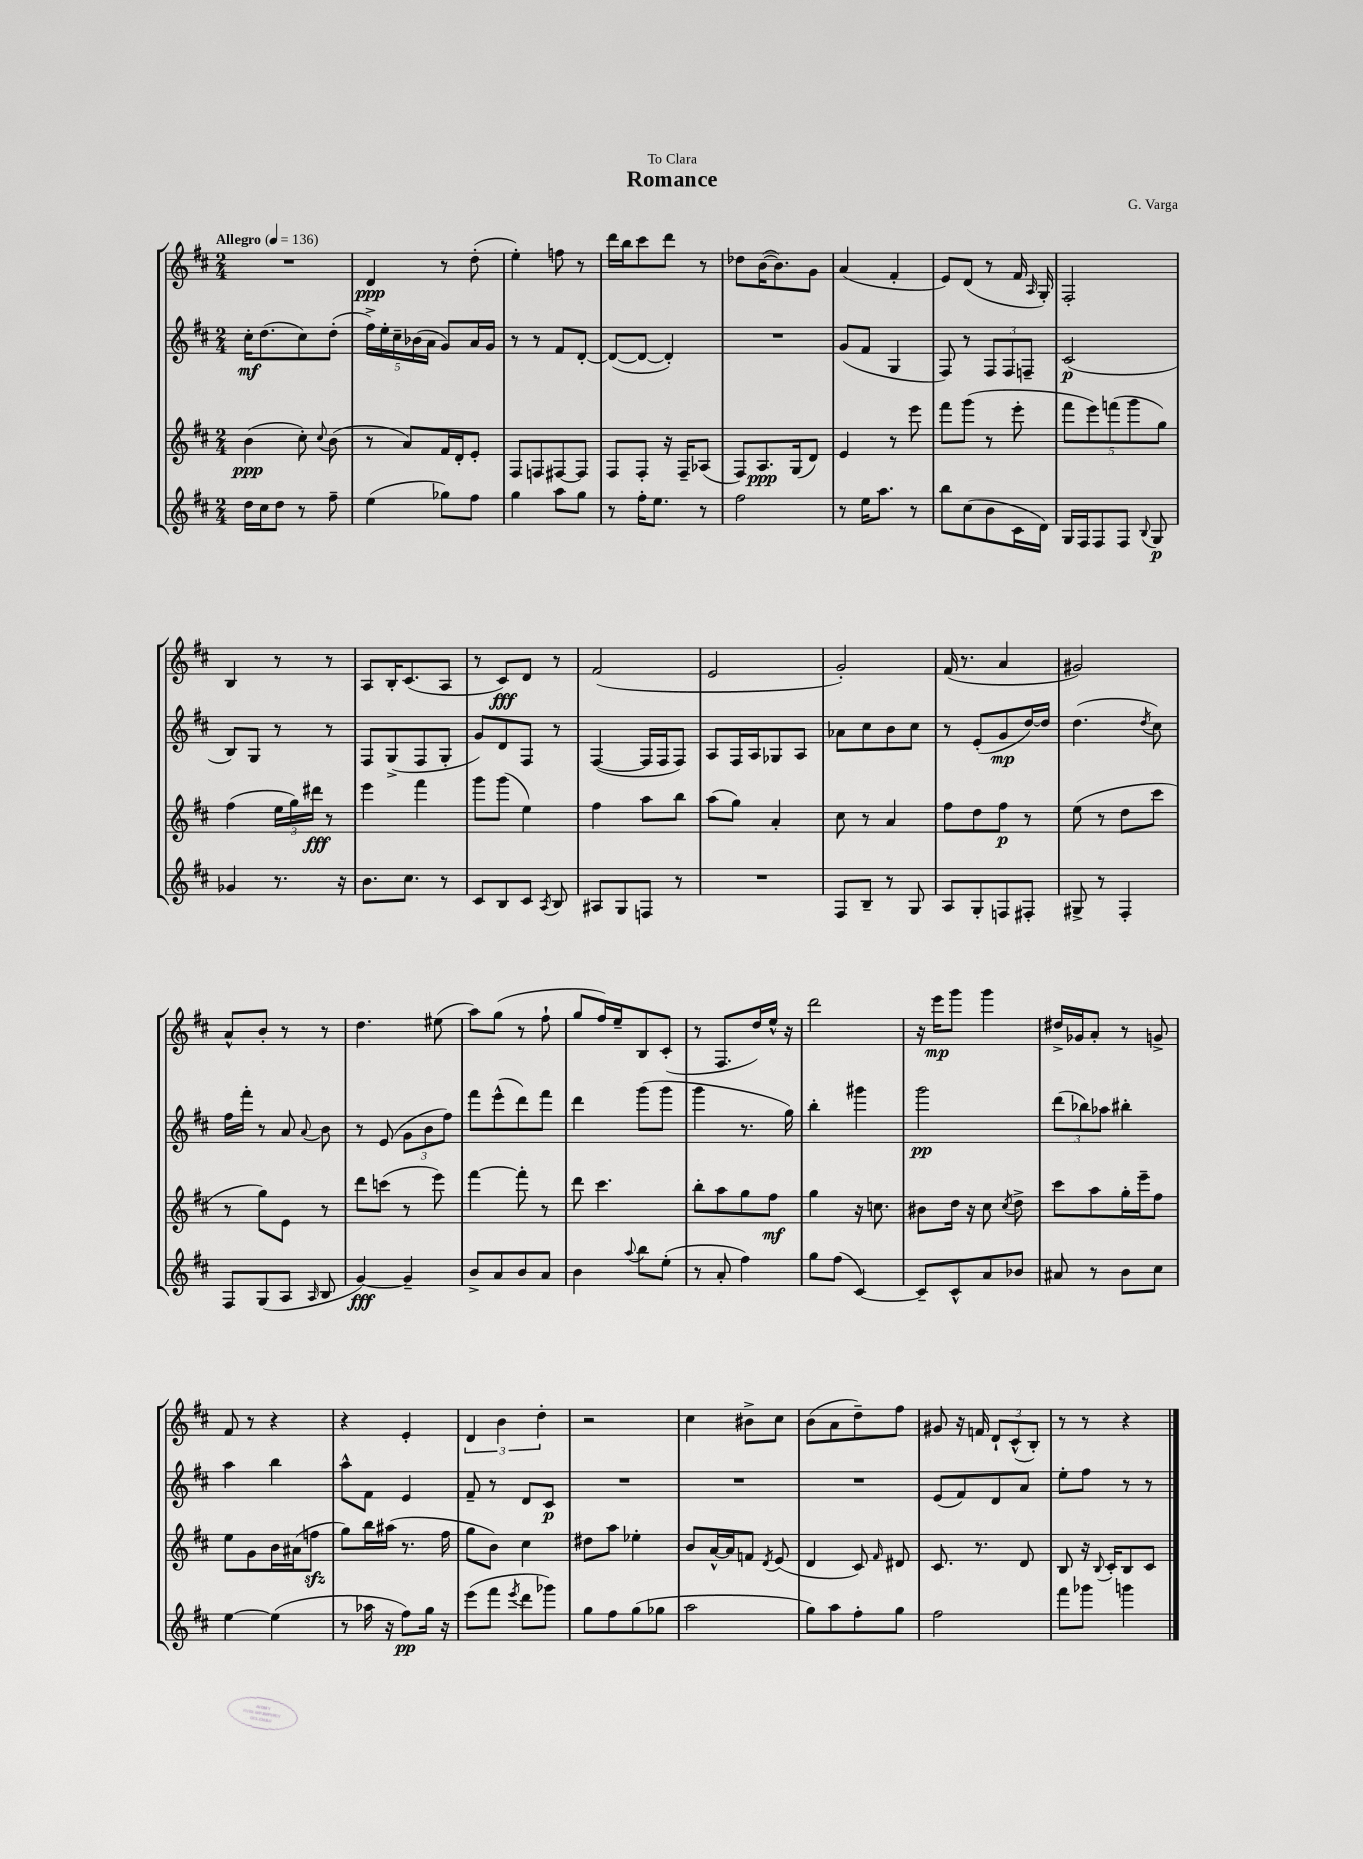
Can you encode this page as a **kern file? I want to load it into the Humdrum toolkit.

**kern	**dynam	**kern	**dynam	**kern	**dynam	**kern	**dynam
*part4	*part4	*part3	*part3	*part2	*part2	*part1	*part1
*staff4	*staff4	*staff3	*staff3	*staff2	*staff2	*staff1	*staff1
*clefG2	*	*clefG2	*	*clefG2	*	*clefG2	*
*k[f#c#]	*	*k[f#c#]	*	*k[f#c#]	*	*k[f#c#]	*
*M2/4	*	*M2/4	*	*M2/4	*	*M2/4	*
*MM136	*	*MM136	*	*MM136	*	*MM136	*
=1	=1	=1	=1	=1	=1	=1	=1
!	!	!	!	!	!	!LO:TX:a:B:t=Allegro	!
16dd\LL	.	(4b\	ppp	16cc#'\KL	mf	2r	.
16cc#\J	.	.	.	(8.dd\	.	.	.
8dd\J	.	.	.	.	.	.	.
8r	.	8cc#'\)	.	8cc#\)	.	.	.
.	.	8qqcc#/	.	.	.	.	.
8ff#~\	.	(8b\	.	(8dd'\J	.	.	.
=2	=2	=2	=2	=2	=2	=2	=2
(4ee\	.	8r	.	20ff#^\LL)	.	4d/	ppp
.	.	.	.	20ee'\	.	.	.
.	.	.	.	20cc#~\	.	.	.
.	.	8a/L)	.	.	.	.	.
.	.	.	.	(20b-X\	.	.	.
.	.	.	.	20a\JJ	.	.	.
8gg-X\L)	.	16f#/L	.	8g/L)	.	8r	.
.	.	16d'/J	.	.	.	.	.
8ff#\J	.	8e'/J	.	16a/L	.	(8dd'\	.
.	.	.	.	16g/JJ	.	.	.
=3	=3	=3	=3	=3	=3	=3	=3
4gg\	.	8F#/L	.	8r	.	4ee'\)	.
.	.	8Fn/	.	8r	.	.	.
8aa\L	.	[8F#X/	.	8f#/L	.	8ffn\	.
8gg\J	.	8F#/J]	.	[8d'/J	.	8r	.
=4	=4	=4	=4	=4	=4	=4	=4
8r	.	8F#/L	.	(8d/L_	.	16ddd\LL	.
.	.	.	.	.	.	16bb\J	.
16ff#'\KL	.	8F#'/J	.	8d/J_	.	8ccc#\	.
8.ee\J	.	.	.	.	.	.	.
.	.	16r	.	4d'/])	.	8ddd\J	.
.	.	16F#~/KL	.	.	.	.	.
8r	.	(8A-X/J	.	.	.	8r	.
=5	=5	=5	=5	=5	=5	=5	=5
2ff#\	.	8F#/L)	.	2r	.	8dd-X\L	.
.	.	8.A/	ppp	.	.	([16b\K	.
.	.	.	.	.	.	8.b\])	.
.	.	(16G/k	.	.	.	.	.
.	.	8d/J)	.	.	.	8g\J	.
=6	=6	=6	=6	=6	=6	=6	=6
8r	.	4e/	.	(8g/L	.	(4a/	.
16ee\KL	.	.	.	8f#/J	.	.	.
8.aa\J	.	.	.	.	.	.	.
.	.	8r	.	4G/	.	4f#'/	.
8r	.	8eee\	.	.	.	.	.
=7	=7	=7	=7	=7	=7	=7	=7
8bb\L	.	8fff#\L	.	8F#/)	.	8e/L)	.
(8cc#\	.	(8ggg\J	.	8r	.	(8d/J	.
8b\	.	8r	.	12F#/L	.	8r	.
.	.	.	.	12F#/	.	.	.
16c#\L	.	8eee'\	.	.	.	16f#/	.
.	.	.	.	12Fn~/J	.	.	.
.	.	.	.	.	.	16qqA/	.
16d\JJ)	.	.	.	.	.	16G'/)	.
=8	=8	=8	=8	=8	=8	=8	=8
16G/LL	.	10fff#\L	.	(2c#/	p	2F#'/	.
16F#/J	.	.	.	.	.	.	.
.	.	10eee\)	.	.	.	.	.
8F#/	.	.	.	.	.	.	.
.	.	(10fffn\	.	.	.	.	.
8F#/J	.	.	.	.	.	.	.
.	.	10ggg\	.	.	.	.	.
8qqB/	.	.	.	.	.	.	.
8G/	p	.	.	.	.	.	.
.	.	10gg\J)	.	.	.	.	.
!!LO:LB:g=z
=9	=9	=9	=9	=9	=9	=9	=9
4g-X/	.	(4ff#\	.	8B/L)	.	4B/	.
.	.	.	.	8G/J	.	.	.
8.r	.	24ee\LL	.	8r	.	8r	.
.	.	24gg\)	.	.	.	.	.
.	.	24ddd#X\JJ	fff	.	.	.	.
.	.	8r	.	8r	.	8r	.
16r	.	.	.	.	.	.	.
=10	=10	=10	=10	=10	=10	=10	=10
8.b\L	.	4eee\	.	8F#/L	.	8A/L	.
.	.	.	.	(8G^/	.	16B'/K	.
8.cc#\J	.	.	.	.	.	(8.c#/	.
.	.	4fff#\	.	8F#/	.	.	.
8r	.	.	.	8G'/J	.	8A/J	.
=11	=11	=11	=11	=11	=11	=11	=11
8c#/L	.	8ggg\L	.	8g/L)	.	8r	.
8B/	.	(8ggg\J	.	8d/	.	8c#/L)	fff
8c#/J	.	4ee\)	.	8F#/J	.	8d/J	.
8qA/	.	.	.	.	.	.	.
8B/	.	.	.	8r	.	8r	.
=12	=12	=12	=12	=12	=12	=12	=12
8A#X/L	.	4ff#\	.	([4F#/	.	(2f#/	.
8G/	.	.	.	.	.	.	.
8Fn/J	.	8aa\L	.	16F#/LL]	.	.	.
.	.	.	.	16F#/J	.	.	.
8r	.	8bb\J	.	8F#/J)	.	.	.
=13	=13	=13	=13	=13	=13	=13	=13
2r	.	(8aa\L	.	8A/L	.	2e/	.
.	.	8gg\J)	.	16F#/L	.	.	.
.	.	.	.	16A/J	.	.	.
.	.	4a'/	.	8G-X/	.	.	.
.	.	.	.	8A/J	.	.	.
=14	=14	=14	=14	=14	=14	=14	=14
8F#/L	.	8cc#\	.	8a-X\L	.	2g'/)	.
8B~/J	.	8r	.	8cc#\	.	.	.
8r	.	4a/	.	8b\	.	.	.
8G/	.	.	.	8cc#\J	.	.	.
=15	=15	=15	=15	=15	=15	=15	=15
8A/L	.	8ff#\L	.	8r	.	(16f#/	.
.	.	.	.	.	.	8.r	.
8G'/	.	8dd\	.	(8e'/L	.	.	.
8Fn/	.	8ff#\J	p	8g/	mp	4a/	.
8F#X'/J	.	8r	.	[16dd/L)	.	.	.
.	.	.	.	16dd/JJ]	.	.	.
=16	=16	=16	=16	=16	=16	=16	=16
8G#X^/	.	(8ee\	.	(4.dd\	.	2g#X/)	.
8r	.	8r	.	.	.	.	.
4F#'/	.	8dd\L	.	.	.	.	.
.	.	.	.	8qdd/	.	.	.
.	.	8ccc#\J	.	8cc#\)	.	.	.
!!LO:LB:g=z
=17	=17	=17	=17	=17	=17	=17	=17
8F#/L	.	8r	.	16ff#\LL	.	8a^^/L	.
.	.	.	.	16fff#'\JJ	.	.	.
(8G/	.	8gg\L)	.	8r	.	8b'/J	.
8A/J	.	8e\J	.	8a/	.	8r	.
16qqA/	.	.	.	8qqa/	.	.	.
8B/	.	8r	.	8b\	.	8r	.
=18	=18	=18	=18	=18	=18	=18	=18
[4g/)	fff	8ddd\L	.	8r	.	4.dd\	.
.	.	(8cccn\J	.	(8e/	.	.	.
4g~/]	.	8r	.	12g\L	.	.	.
.	.	.	.	12b\	.	.	.
.	.	8eee\)	.	.	.	(8ee#X\	.
.	.	.	.	12ff#\J)	.	.	.
=19	=19	=19	=19	=19	=19	=19	=19
8b^/L	.	[4fff#\	.	8fff#\L	.	8aa\L)	.
8a/	.	.	.	(8eee^^\	.	(8gg\J	.
8b/	.	8fff#'\]	.	8ddd\)	.	8r	.
8a/J	.	8r	.	8fff#\J	.	8ff#`\	.
=20	=20	=20	=20	=20	=20	=20	=20
4b\	.	8ddd\	.	4ddd\	.	8gg/L	.
.	.	4.ccc#\	.	.	.	16ff#/L)	.
.	.	.	.	.	.	16ee~/J	.
8qqaa/	.	.	.	.	.	.	.
8bb\L	.	.	.	(8ggg\L	.	8B/	.
(8ee'\J	.	.	.	8ggg\J	.	(8c#'/J	.
=21	=21	=21	=21	=21	=21	=21	=21
8r	.	8bb'\L	.	4ggg\	.	8r	.
8a'/	.	8aa\	.	.	.	8.F#/L	.
4ff#\)	.	8gg\	.	8.r	.	.	.
.	.	.	.	.	.	16dd/L)	.
.	.	8ff#\J	mf	.	.	16ee^^/JJ	.
.	.	.	.	16gg\)	.	16r	.
=22	=22	=22	=22	=22	=22	=22	=22
8gg\L	.	4gg\	.	4bb'\	.	2ddd\	.
(8ff#\J	.	.	.	.	.	.	.
[4c#/)	.	16r	.	4ggg#X\	.	.	.
.	.	8.ccn\	.	.	.	.	.
=23	=23	=23	=23	=23	=23	=23	=23
8c#~/L]	.	8b#X\L	.	2ggg\	pp	16r	.
.	.	.	.	.	.	16eee\KL	mp
8c#^^/	.	16dd\Jk	.	.	.	8ggg\J	.
.	.	16r	.	.	.	.	.
8a/	.	8cc#\	.	.	.	4ggg\	.
.	.	8qcc#/	.	.	.	.	.
8b-X/J	.	8dd^\	.	.	.	.	.
=24	=24	=24	=24	=24	=24	=24	=24
8a#X/	.	8ccc#\L	.	(12ddd\L	.	16dd#X^/LL	.
.	.	.	.	.	.	16g-X/J	.
.	.	.	.	12bb-X\)	.	.	.
8r	.	8aa\	.	.	.	8a'/J	.
.	.	.	.	12aa-X\J	.	.	.
8b\L	.	16gg'\L	.	4bb#X'\	.	8r	.
.	.	16eee~\J	.	.	.	.	.
8cc#\J	.	8ff#\J	.	.	.	8gn^/	.
!!LO:LB:g=z
=25	=25	=25	=25	=25	=25	=25	=25
[4ee\	.	8ee\L	.	4aa\	.	8f#/	.
.	.	8g\	.	.	.	8r	.
(4ee\]	.	16b\L	.	4bb\	.	4r	.
.	.	(16a#X\J	.	.	.	.	.
.	.	8ffnzz\J	.	.	.	.	.
=26	=26	=26	=26	=26	=26	=26	=26
8r	.	8gg\L)	.	8aa^^\L	.	4r	.
16aa-X\	.	16bb\L	.	8f#\J	.	.	.
16r	.	(16aa#X\JJ	.	.	.	.	.
8ff#\L)	pp	8.r	.	4e/	.	4e'/	.
16gg\Jk	.	.	.	.	.	.	.
16r	.	16ff#\	.	.	.	.	.
=27	=27	=27	=27	=27	=27	=27	=27
(8eee\L	.	8gg\L	.	8f#~/	.	6d/	.
8fff#\J	.	8b\J)	.	8r	.	.	.
.	.	.	.	.	.	6b\	.
8qeee/	.	.	.	.	.	.	.
8ddd\L	.	4cc#\	.	8d/L	.	.	.
.	.	.	.	.	.	6dd'\	.
8ggg-X\J)	.	.	.	8c#/J	p	.	.
=28	=28	=28	=28	=28	=28	=28	=28
8gg\L	.	8dd#X\L	.	2r	.	2r	.
8ff#\	.	8aa\J	.	.	.	.	.
(8gg\	.	4ee-X'\	.	.	.	.	.
8gg-X\J	.	.	.	.	.	.	.
=29	=29	=29	=29	=29	=29	=29	=29
2aa\	.	8b/L	.	2r	.	4cc#\	.
.	.	[16a^^/L	.	.	.	.	.
.	.	16a/J]	.	.	.	.	.
.	.	8fn/J	.	.	.	8b#X^\L	.
.	.	8qd/	.	.	.	.	.
.	.	(8e/	.	.	.	8cc#\J	.
=30	=30	=30	=30	=30	=30	=30	=30
8gg\L)	.	4d/	.	2r	.	(8b\L	.
8aa\	.	.	.	.	.	8a\	.
8ff#'\	.	8c#/)	.	.	.	8dd~\)	.
.	.	16qqf#/	.	.	.	.	.
8gg\J	.	8d#X/	.	.	.	8ff#\J	.
=31	=31	=31	=31	=31	=31	=31	=31
2ff#\	.	8.c#/	.	(8e/L	.	8g#X/	.
.	.	.	.	8f#/)	.	16r	.
.	.	8.r	.	.	.	16fn/	.
.	.	.	.	8d/	.	12d`/L	.
.	.	.	.	.	.	(12c#^^/	.
.	.	8d/	.	8a/J	.	.	.
.	.	.	.	.	.	12B'/J)	.
=32	=32	=32	=32	=32	=32	=32	=32
8fff#\L	.	8B/	.	8ee'\L	.	8r	.
8ggg-X\J	.	16r	.	8ff#\J	.	8r	.
.	.	8qqB/	.	.	.	.	.
.	.	16c#'/KL	.	.	.	.	.
4gggn\	.	8B/	.	8r	.	4r	.
.	.	8c#/J	.	8r	.	.	.
==	==	==	==	==	==	==	==
*-	*-	*-	*-	*-	*-	*-	*-
